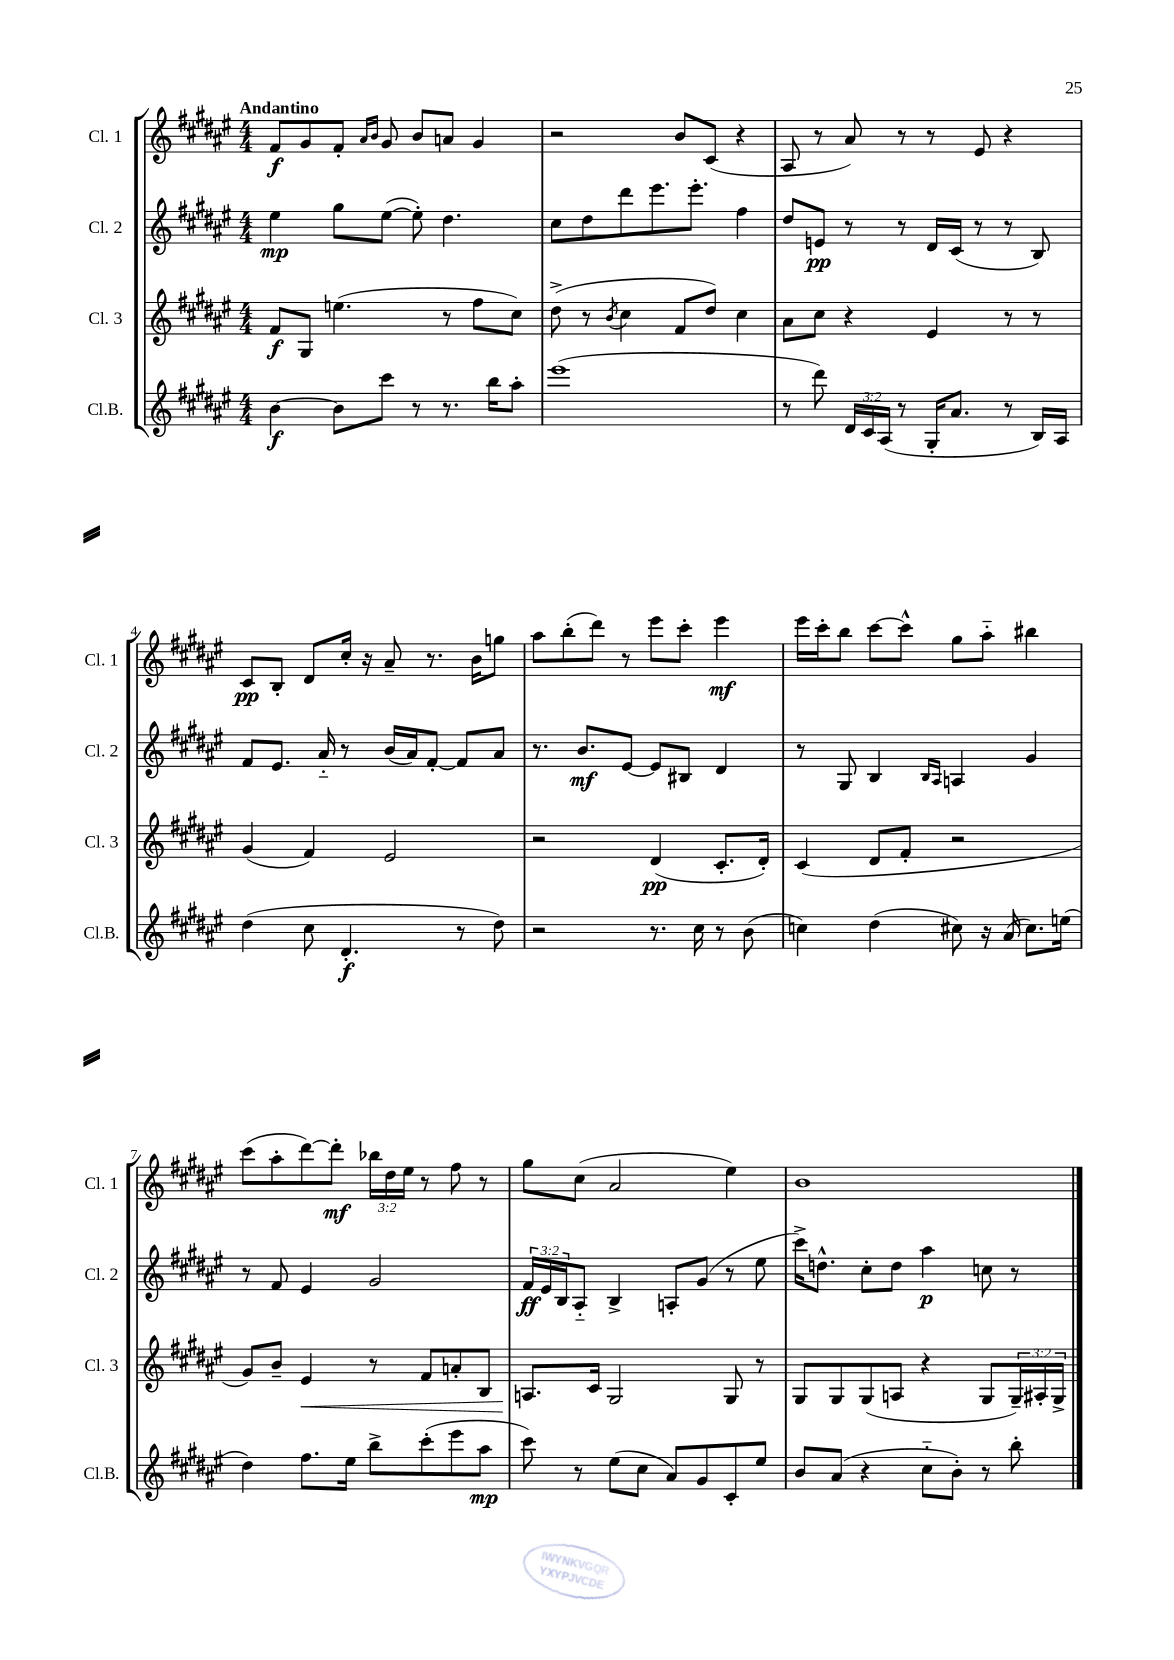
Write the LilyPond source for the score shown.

<<
\new StaffGroup <<
\new Staff = "s0" \with { instrumentName = "Cl. 1" shortInstrumentName = "Cl. 1" } {
    \clef treble \key fis \major \numericTimeSignature \time 4/4 \override Staff.TupletNumber.text = #tuplet-number::calc-fraction-text \tempo "Andantino"
    fis'8\f gis'8 fis'8-. \grace { ais'16 b'16 } gis'8 b'8 a'8 gis'4 |
    r2 b'8 cis'8( r4 |
    ais8 r8 ais'8) r8 r8 eis'8 r4 |
    cis'8\pp b8-. dis'8 cis''16-. r16 ais'8-- r8. b'16 g''8 |
    ais''8 b''8-.( dis'''8) r8 eis'''8 cis'''8-. eis'''4\mf |
    eis'''16 cis'''16-. b''8 cis'''8~ cis'''8-^ gis''8 ais''8-_ bis''4 |
    cis'''8( ais''8-. dis'''8~) dis'''8-.\mf \tuplet 3/2 { bes''16 dis''16 eis''16 } r8 fis''8 r8 |
    gis''8 cis''8( ais'2 eis''4) |
    b'1 \bar "|." |
}
\new Staff = "s1" \with { instrumentName = "Cl. 2" shortInstrumentName = "Cl. 2" } {
    \clef treble \key fis \major \numericTimeSignature \time 4/4 \override Staff.TupletNumber.text = #tuplet-number::calc-fraction-text
    eis''4\mp gis''8 eis''8~( eis''8-.) dis''4. |
    cis''8 dis''8 dis'''8 eis'''8. eis'''8.-. fis''4 |
    dis''8 e'8\pp r8 r8 dis'16 cis'16( r8 r8 b8) |
    fis'8 eis'8. ais'16-_ r8 b'16( ais'16) fis'8~-. fis'8 ais'8 |
    r8. b'8.\mf eis'8~ eis'8 bis8 dis'4 |
    r8 gis8 b4 \grace { b16 ais16 } a4 gis'4 |
    r8 fis'8 eis'4 gis'2 |
    \tuplet 3/2 { fis'16\ff eis'16 b16 } ais8-_ b4-> a8-. gis'8( r8 eis''8 |
    cis'''16->) d''8.-^ cis''8-. d''8 ais''4\p c''8 r8 \bar "|." |
}
\new Staff = "s2" \with { instrumentName = "Cl. 3" shortInstrumentName = "Cl. 3" } {
    \clef treble \key fis \major \numericTimeSignature \time 4/4 \override Staff.TupletNumber.text = #tuplet-number::calc-fraction-text
    fis'8\f gis8 e''4.( r8 fis''8 cis''8) |
    dis''8->( r8 \acciaccatura { b'8 } cis''4 fis'8 dis''8) cis''4 |
    ais'8 cis''8 r4 eis'4 r8 r8 |
    gis'4( fis'4) eis'2 |
    r2 dis'4\pp( cis'8.-. dis'16-.) |
    cis'4( dis'8 fis'8-. r2 |
    gis'8) b'8-- eis'4\< r8 fis'8 a'8-. b8 |
    a8.\! cis'16 gis2 gis8 r8 |
    gis8 gis8 gis8( a8 r4 gis8 \tuplet 3/2 { gis16--) ais16-. gis16-> } \bar "|." |
}
\new Staff = "s3" \with { instrumentName = "Cl.B." shortInstrumentName = "Cl.B." } {
    \clef treble \key fis \major \numericTimeSignature \time 4/4 \override Staff.TupletNumber.text = #tuplet-number::calc-fraction-text
    b'4~\f b'8 cis'''8 r8 r8. b''16 ais''8-. |
    eis'''1( |
    r8 dis'''8) \tuplet 3/2 { dis'16 cis'16 ais16( } r8 gis16-. ais'8. r8 b16) ais16 |
    dis''4( cis''8 dis'4.-.\f r8 dis''8) |
    r2 r8. cis''16 r8 b'8( |
    c''4) dis''4( cis''8) r16 ais'16( cis''8.) e''16( |
    dis''4) fis''8. eis''16 b''8-> cis'''8-.( eis'''8 ais''8\mp |
    cis'''8) r8 eis''8( cis''8 ais'8) gis'8 cis'8-. eis''8 |
    b'8 ais'8( r4 cis''8-_ b'8-.) r8 b''8-. \bar "|." |
}
>>
>>
